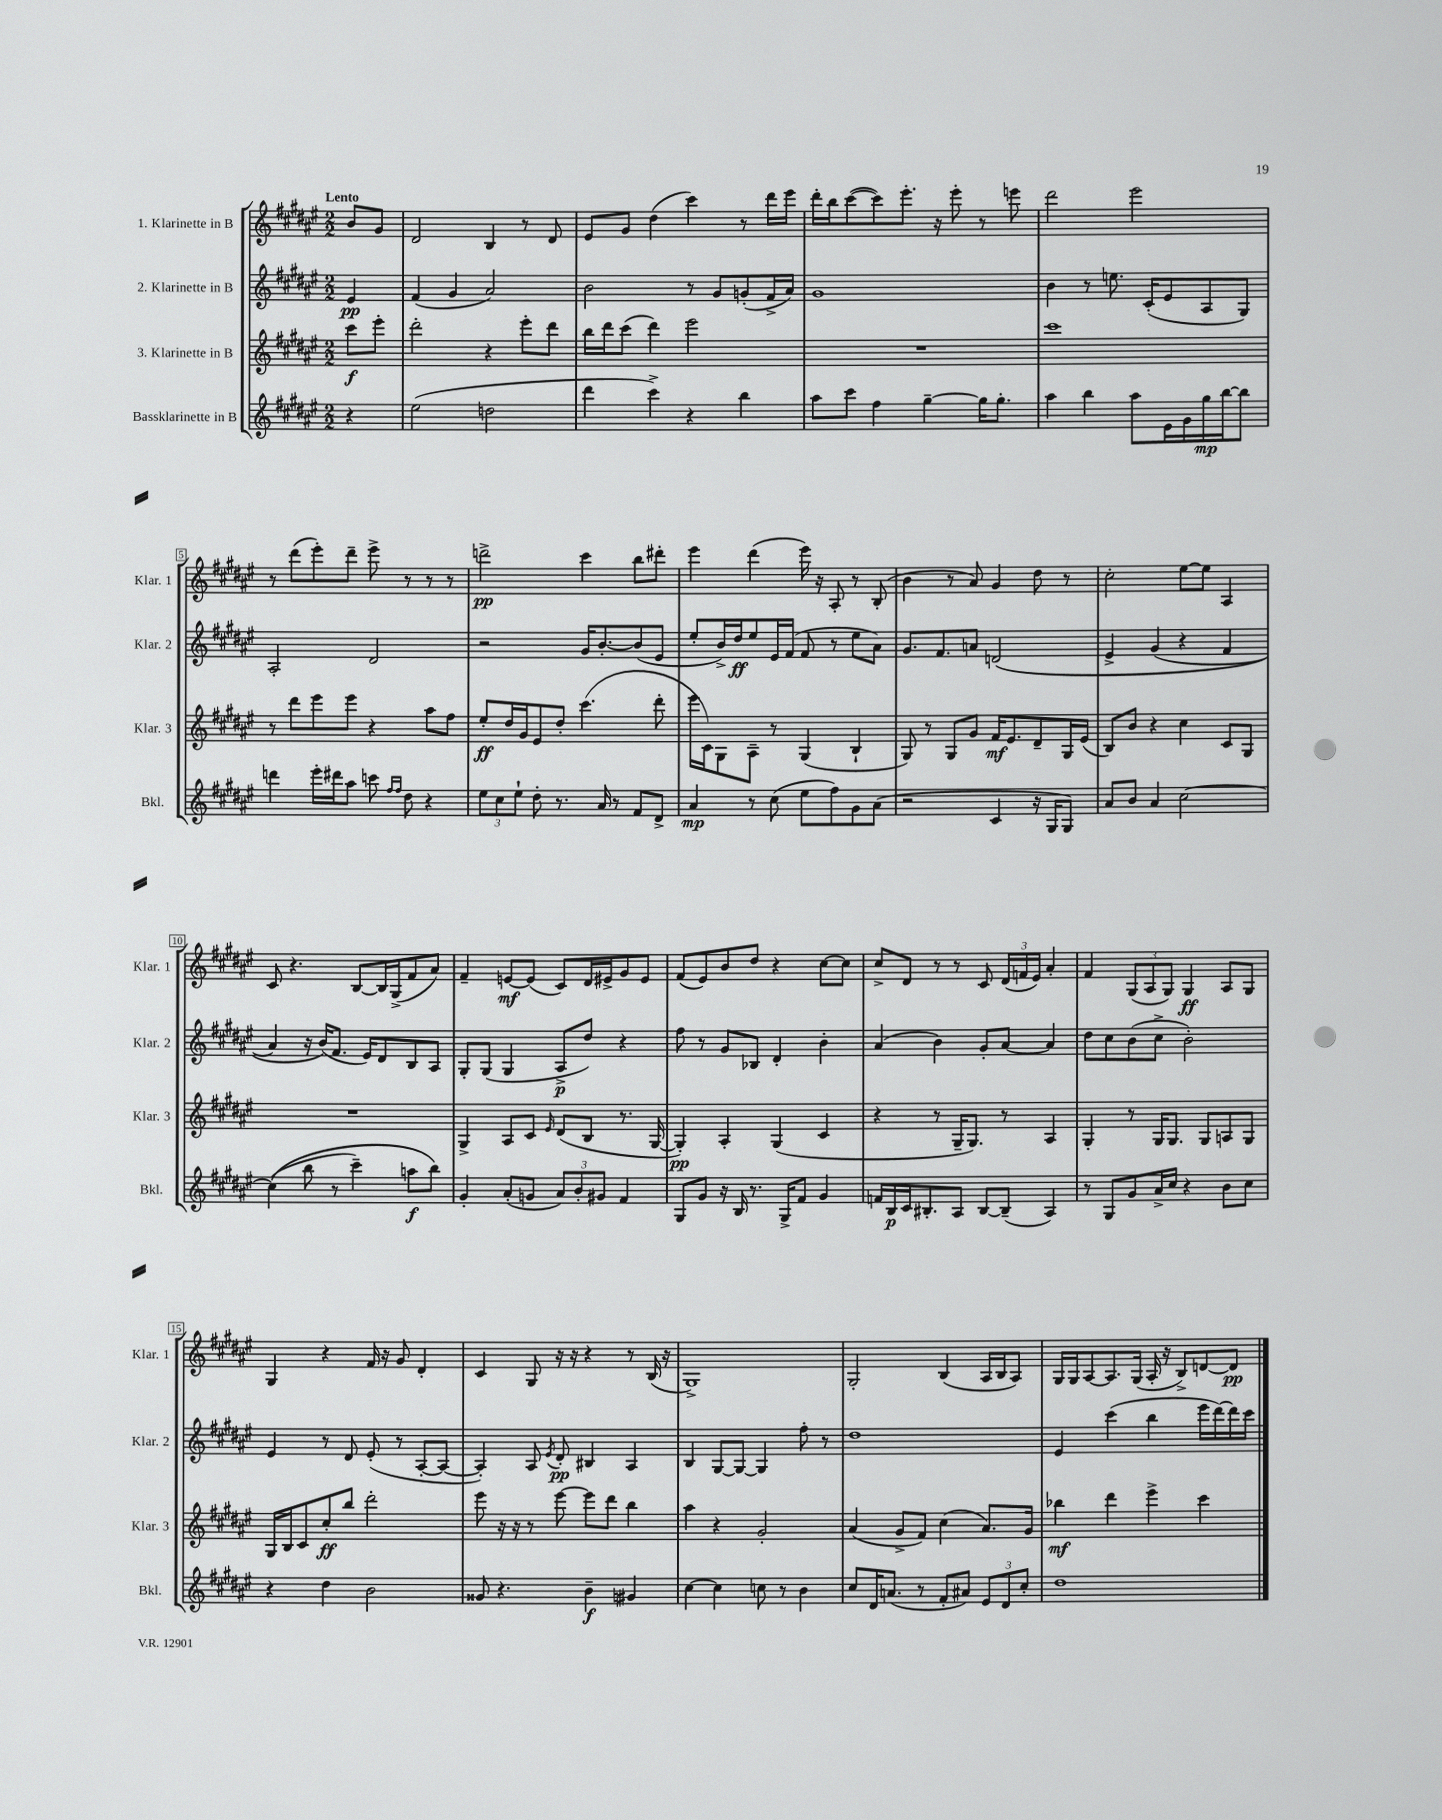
<<
\new StaffGroup <<
\new Staff = "s0" \with { instrumentName = "1. Klarinette in B" shortInstrumentName = "Klar. 1" } {
    \clef treble \key fis \major \numericTimeSignature \time 2/2 \partial 4 \tempo "Lento"
    \autoBeamOff b'8[ gis'8] |
    dis'2 b4 r8 dis'8 |
    eis'8[ gis'8] dis''4( cis'''4) r8 dis'''16[ eis'''16] |
    dis'''16[-. b''16 cis'''8~( cis'''8) eis'''8.]-. r16 eis'''8-. r8 e'''8 |
    dis'''2 eis'''2 |
    r8 dis'''8[( eis'''8-.) dis'''8]-- eis'''8-> r8 r8 r8 |
    d'''2->\pp cis'''4 b''8[ dis'''8]-. |
    eis'''4 dis'''4( eis'''16) r16 ais8-. r8 b8-.( |
    b'4 r8 ais'8) gis'4 dis''8 r8 |
    cis''2-. eis''8[~ eis''8] ais4 |
    cis'8 r4. b8[~ b16 gis16->( fis'8 ais'8]) |
    fis'4-- e'8[~\mf e'8]( cis'8[) dis'16 eis'16-> gis'8 eis'8] |
    fis'8[( eis'8) b'8 dis''8] r4 cis''8[~ cis''8] |
    cis''8[-> dis'8] r8 r8 cis'8 \tuplet 3/2 { dis'16[( f'16 eis'16]) } ais'4-. |
    fis'4 \tuplet 3/2 { gis8[( ais8 gis8]) } gis4\ff ais8[ gis8] |
    gis4 r4 fis'16 r16 gis'8 dis'4-. |
    cis'4 gis8 r16 r16 r4 r8 b16( r16 |
    gis1->) |
    gis2-. b4( ais16[ b16 ais8]) |
    gis16[ gis16 ais8~ ais8. gis16]( ais16-. r16 b8[->) d'8~ d'8]\pp \bar "|." |
}
\new Staff = "s1" \with { instrumentName = "2. Klarinette in B" shortInstrumentName = "Klar. 2" } {
    \clef treble \key fis \major \numericTimeSignature \time 2/2 \partial 4
    \autoBeamOff eis'4\pp |
    fis'4( gis'4 ais'2) |
    b'2 r8 gis'8[ g'8-.( fis'16-> ais'16]) |
    gis'1 |
    b'4 r8 e''8. cis'16[-.( eis'8 ais8 gis8]) |
    ais2-. dis'2 |
    r2 gis'16[ b'8.~-. b'8( eis'8] |
    eis''8[-. b'16->) dis''16\ff eis''8 eis'16 fis'16]( fis'8 r8 eis''8[ ais'8]) |
    gis'8.[ fis'8. a'8] d'2\( |
    eis'4-> gis'4( r4 fis'4 |
    ais'4) r16 b'16[(\) fis'8.] eis'16[) dis'8 b8 ais8] |
    gis8[-. gis8]( gis4 ais8[->\p dis''8]) r4 |
    fis''8 r8 gis'8[ bes8] dis'4-. b'4-. |
    ais'4( b'4) gis'8[-. ais'8]~ ais'4 |
    dis''8[ cis''8 b'8( cis''8]-> b'2-.) |
    eis'4 r8 dis'8 eis'8-.( r8 ais8[~-. ais8]~ |
    ais4-.) ais8 \acciaccatura { eis'8 } dis'8-.\pp bis4 ais4 |
    b4 gis8[~ gis8]~ gis4 fis''8-. r8 |
    dis''1 |
    eis'4 cis'''4( b''4 eis'''16[ dis'''16~) dis'''16 cis'''16] \bar "|." |
}
\new Staff = "s2" \with { instrumentName = "3. Klarinette in B" shortInstrumentName = "Klar. 3" } {
    \clef treble \key fis \major \numericTimeSignature \time 2/2 \partial 4
    \autoBeamOff cis'''8[\f eis'''8]-. |
    dis'''2-. r4 eis'''8[-. dis'''8] |
    b''16[ dis'''16 cis'''8]( dis'''4) eis'''2 |
    R1 |
    cis'''1 |
    r8 dis'''8[ eis'''8 eis'''8] r4 ais''8[ fis''8] |
    eis''8[-.\ff dis''16 gis'16 eis'8 dis''8]-. cis'''4.( dis'''8-. |
    eis'''16[ cis'16) gis8 ais8]-- r8 gis4( b4-! |
    gis8) r8 gis8[ gis'8] fis'16[\mf eis'8. dis'8-- gis16 eis'16]( |
    b8[) b'8] r4 cis''4 cis'8[ gis8] |
    R1 |
    gis4-> ais8[ cis'8] \grace { eis'16 } dis'8[( b8] r8. gis16~ |
    gis4-.\pp) ais4-. gis4( cis'4 |
    r4 r8 gis16[-- gis8.]) r8 ais4 |
    gis4-. r8 gis16[ gis8.] gis8[ a8 gis8] |
    gis16[ b16 cis'8 cis''8-.\ff b''8] dis'''2-. |
    eis'''8 r16 r16 r8 eis'''8~ eis'''8[ dis'''8] b''4 |
    ais''4 r4 gis'2-. |
    ais'4( gis'8[-> fis'8]) cis''4( ais'8.[) gis'16] |
    bes''4\mf dis'''4 eis'''4-> cis'''4 \bar "|." |
}
\new Staff = "s3" \with { instrumentName = "Bassklarinette in B" shortInstrumentName = "Bkl." } {
    \clef treble \key fis \major \numericTimeSignature \time 2/2 \partial 4
    \autoBeamOff r4 |
    eis''2( d''2 |
    dis'''4 cis'''4->) r4 b''4 |
    ais''8[ cis'''8] fis''4 gis''4~-- gis''16[ gis''8.]-. |
    ais''4 b''4 ais''8[ eis'16 gis'16 gis''16\mp b''16~ b''8] |
    d'''4 eis'''16[-. dis'''16 ais''8] c'''8 \grace { fis''16[ fis''16] } dis''8 r4 |
    \tuplet 3/2 { eis''8[ cis''8 eis''8]-! } dis''8-. r8. ais'16 r8 fis'8[ dis'8]-> |
    ais'4\mp r8 cis''8( eis''8[ fis''8) gis'8 ais'8]( |
    r2 cis'4 r16 gis16[ gis8]) |
    ais'8[ b'8] ais'4 cis''2~ |
    cis''4(\( b''8 r8 cis'''4--) a''8[\f b''8]\) |
    gis'4-. ais'8[-.( g'8] \tuplet 3/2 { ais'8[) b'8-. gis'8] } fis'4 |
    gis8[ gis'8] r16 b16 r8. gis16[-> fis'8] gis'4 |
    f'16[ b16\p cis'16 bis8.-. ais8] bis8[~ bis8]--( ais4) |
    r8 gis8[ gis'8 ais'16-> cis''16] r4 b'8[ cis''8] |
    r4 dis''4 b'2 |
    gisis'8 r4. b'4--\f gis'4 |
    cis''4~ cis''4 c''8 r8 b'4 |
    cis''8[ dis'16 a'8.]( r8 fis'8[-. ais'8]) \tuplet 3/2 { eis'8[ dis'8 cis''8]-. } |
    dis''1 \bar "|." |
}
>>
>>
\layout { \context { \Score \override BarNumber.stencil = #(make-stencil-boxer 0.1 0.3 ly:text-interface::print) } }
